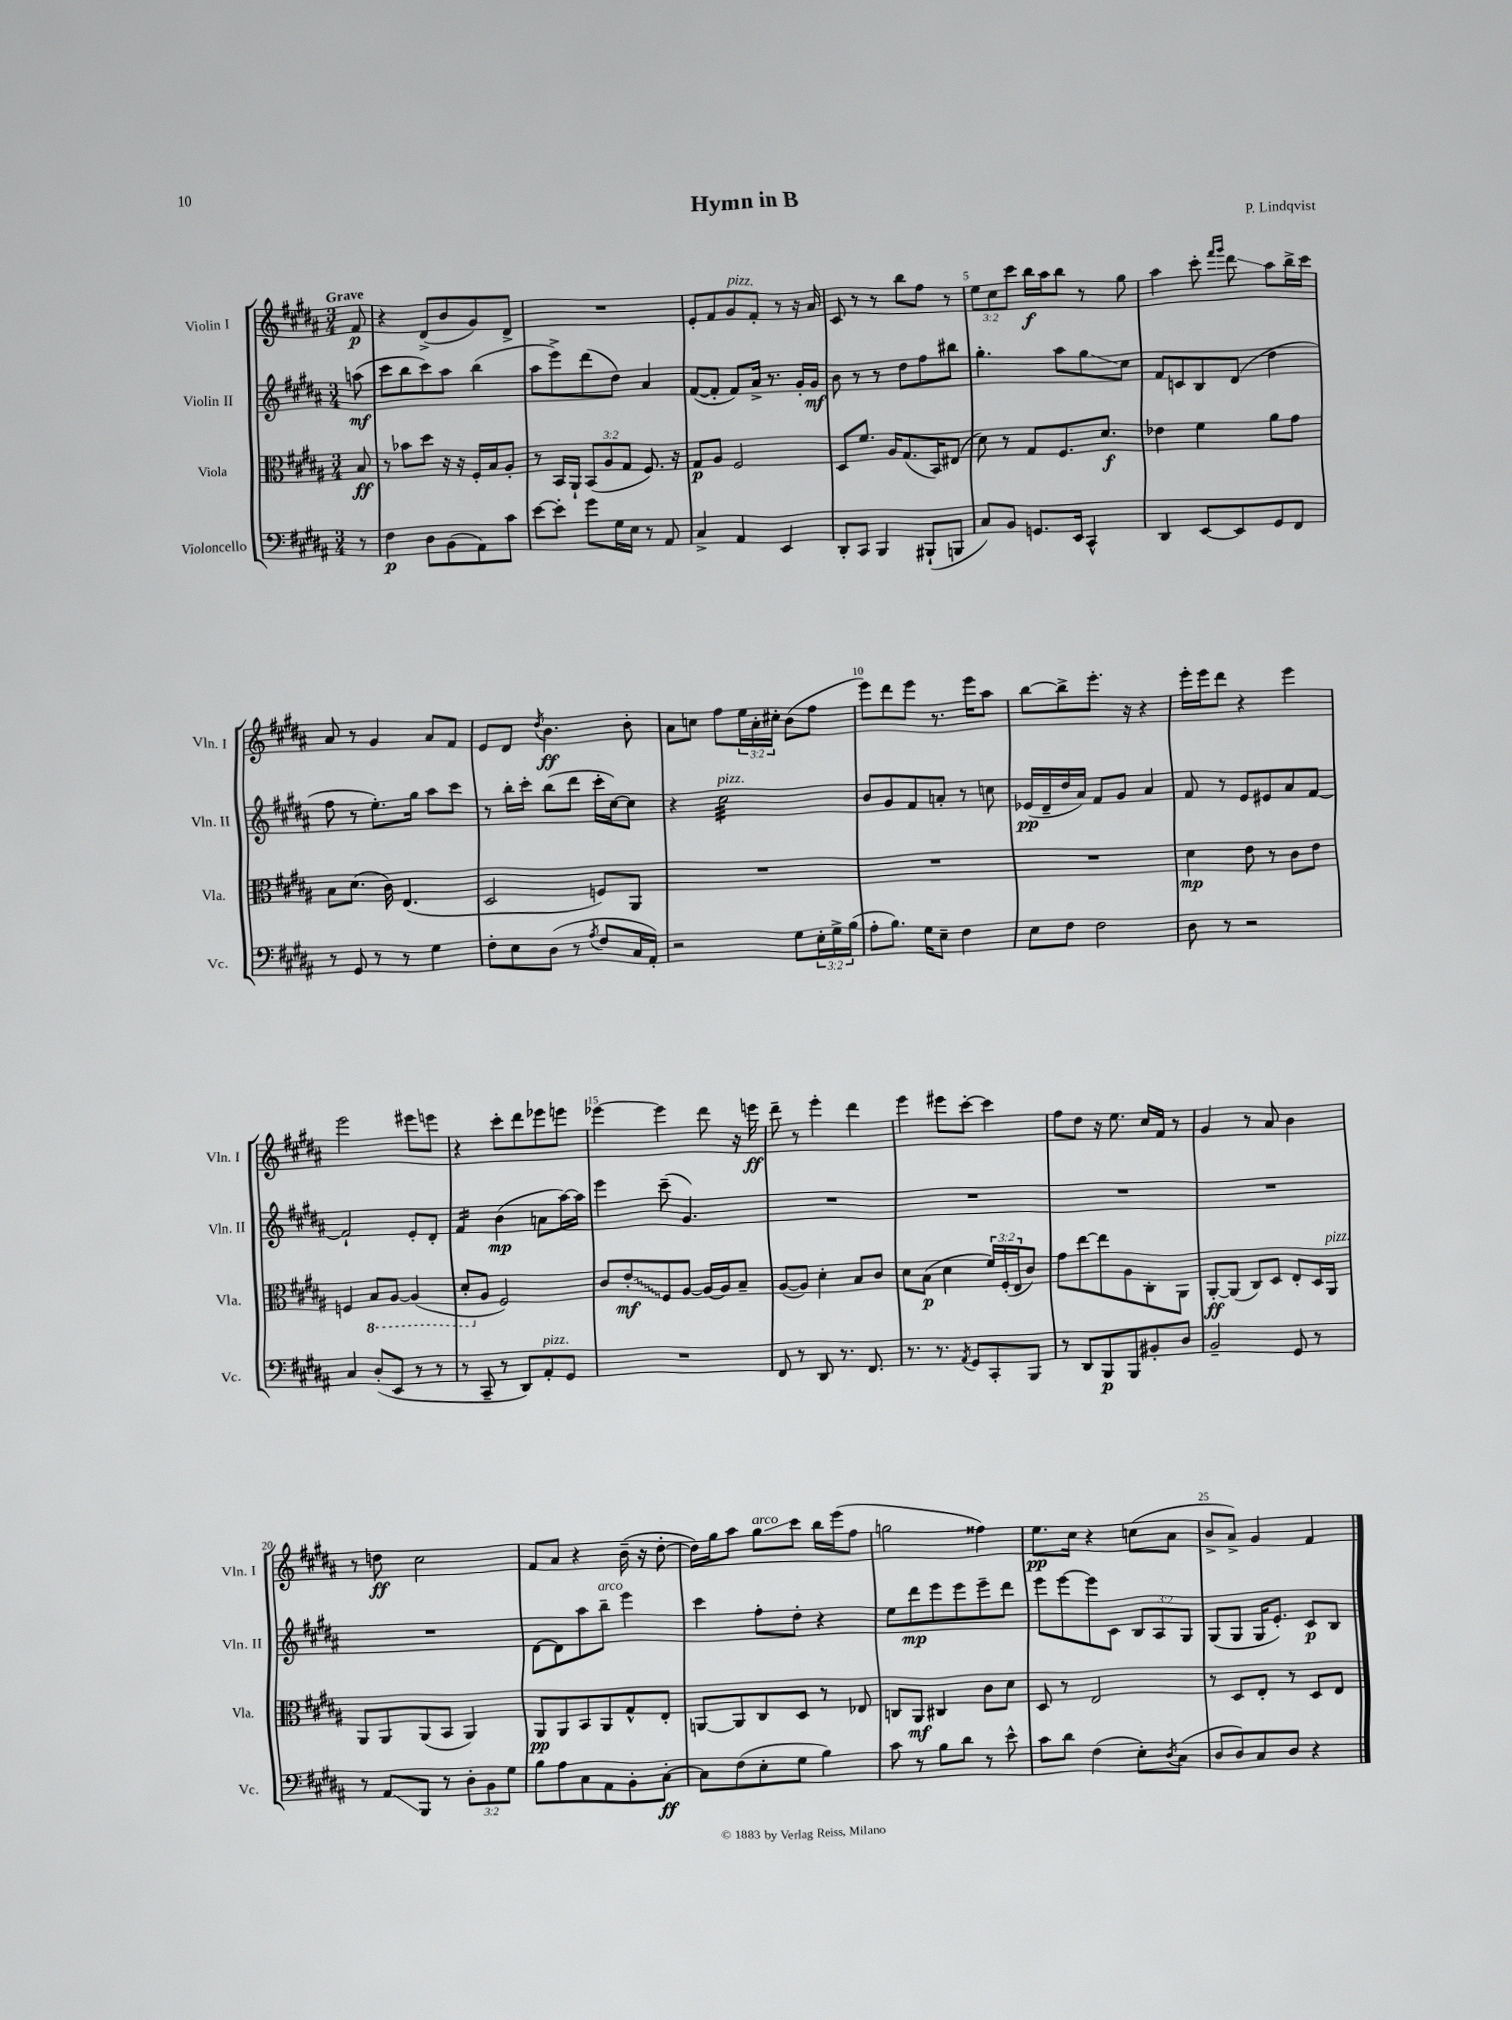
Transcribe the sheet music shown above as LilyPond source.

\header { title = "Hymn in B" composer = "P. Lindqvist" }
<<
\new StaffGroup <<
\new Staff = "s0" \with { instrumentName = "Violin I" shortInstrumentName = "Vln. I" } {
    \clef treble \key b \major \numericTimeSignature \time 3/4 \override Staff.TupletNumber.text = #tuplet-number::calc-fraction-text \partial 8 \tempo "Grave"
    fis'8\p |
    r4 dis'8->( b'8 gis'8) dis'8-> |
    R2. |
    e'8-. fis'8 gis'8^\markup { \italic "pizz." } fis'8-. r8 r16 ais'16 |
    cis'8 r8 r8 b''8 fis''8 r8 |
    \tuplet 3/2 { e''8 cis''8 cis'''8 } b''16\f ais''16 b''8 r8 gis''8 |
    ais''4 cis'''8-. \grace { fis'''16 gis'''16 } dis'''8\glissando ais''8 b''16-> cis'''16 |
    ais'8 r8 gis'4 ais'8 fis'8 |
    e'8 dis'8 \acciaccatura { dis''8 } b'4.\ff b'8-. |
    ais'8 c''8 fis''8 \tuplet 3/2 { e''16 ais'16-. cis''16-. } b'8( fis''8 |
    e'''8) dis'''8 e'''8 r8. e'''16 ais''8 |
    b''8~ b''8-> e'''8.-. r16 r4 |
    e'''16-. e'''16 dis'''8 r4 e'''4 |
    e'''2 eis'''8 e'''8 |
    r4 cis'''8-. dis'''8 ees'''8 e'''8 |
    ees'''4~ ees'''4 dis'''8 r16 e'''16\ff |
    dis'''8-- r8 e'''4-. dis'''4 |
    e'''4 eis'''8 cis'''8~-. cis'''4 |
    fis''8 dis''8 r16 e''8. cis''16 fis'16 r8 |
    gis'4 r8 ais'8 b'4 |
    r8 d''8\ff cis''2 |
    fis'8 ais'8 r4 b'16--( r16 dis''8~-. |
    dis''16) gis''16 ais''8 gis''8\glissando^\markup { \italic "arco" } cis'''8 b''16 e'''16( fis''8 |
    g''2 fisis''4) |
    e''8.\pp cis''16 r4 c''8( ais'8 |
    b'8-> ais'8->) gis'4 fis'4 \bar "|." |
}
\new Staff = "s1" \with { instrumentName = "Violin II" shortInstrumentName = "Vln. II" } {
    \clef treble \key b \major \numericTimeSignature \time 3/4 \override Staff.TupletNumber.text = #tuplet-number::calc-fraction-text \partial 8
    a''8\mf( |
    cis'''8 b''8 cis'''8) ais''8 b''4( |
    ais''8 e'''8->) dis'''8( dis''8) ais'4 |
    fis'8~( fis'8-. fis'8) ais'16-> r8. gis'16-. gis'16\mf |
    b'8 r8 r8 dis''8 fis''8 bis''8 |
    gis''4.-. ais''8 gis''8\glissando cis''8 |
    fis'8 c'8 b8 dis'8( dis''4 |
    fis''8 r8 e''8.-.) gis''16 ais''8 cis'''8 |
    r8 b''16-. cis'''16-. b''8( dis'''8 cis'''16-. cis''16~) cis''8 |
    r4 cis''2:32^\markup { \italic "pizz." } |
    b'8 gis'8 fis'8 a'8-. r8 c''8 |
    ees'16\pp( dis'16-- dis''16 ais'16) fis'8 gis'8 ais'4 |
    fis'8 r8 e'8 eis'8 ais'8 fis'8~ |
    fis'2-! e'8-. dis'8-. |
    fis'4:16 b'4\mp( a'8 ais''16~) ais''16 |
    e'''4 cis'''8--( gis'4.) |
    R2. |
    R2. |
    R2. |
    R2. |
    R2. |
    dis'8~ dis'8 ais''8 b''8--^\markup { \italic "arco" } e'''4 |
    cis'''4 fis''8-. dis''8-. r4 |
    e''8 dis'''8\mp e'''8 e'''8 e'''8-- dis'''8 |
    e'''8 e'''8~ e'''8 cis'8 \tuplet 3/2 { b8 ais8 gis8 } |
    gis8( gis8 gis16 e'8.-.) cis'8\p b8 \bar "|." |
}
\new Staff = "s2" \with { instrumentName = "Viola" shortInstrumentName = "Vla." } {
    \clef alto \key b \major \numericTimeSignature \time 3/4 \override Staff.TupletNumber.text = #tuplet-number::calc-fraction-text \partial 8
    b8\ff |
    r8 bes'8 dis''8 r16 r16 fis16-. b16 ais8-. |
    r8 b,16 ais,16-! \tuplet 3/2 { b,8( ais8 gis8 } fis8.) r16 |
    gis8\p ais8 fis2 |
    dis8 fis'8. ais16 gis8.( b,16) eis8( |
    dis'8) r8 gis8 fis8. dis'8.\f |
    ees'4 fis'4 ais'8 gis'8 |
    b8 dis'8.( cis'16) e4.( |
    dis2 f8) ais,8 |
    R2. |
    R2. |
    R2. |
    dis'4\mp e'8 r8 cis'8 e'8 |
    f4 \ottava #-1 b,8 ais,8~ ais,4( |
    dis8-. \ottava #0 ais8 fis2) |
    cis'8 \once \override Glissando.style = #'zigzag e'8-.\glissando\mf fis8 ais8~ ais16~ ais16 b8-- |
    ais8~( ais8) dis'4-. b8 cis'8 |
    dis'8 b8\p( dis'4 \tuplet 3/2 { fis'16) fis16-.( e16 } cis'8) |
    gis'8 e''8~ e''8 ais8 cis8-. ais,8 |
    ais,8~-.\ff ais,8( cis8) dis8 e8-. dis16 ais,16^\markup { \italic "pizz." } |
    ais,8 ais,8 ais,8( b,8 ais,4) |
    ais,8\pp ais,8 b,8 ais,8 gis8-^ e8-. |
    a,8~ a,8 cis8 dis8 r8 ees8 |
    c8 ais,8\mf cis4 cis'8 dis'8 |
    dis8 r8 e2 |
    r8 dis8 e8-. r8 dis8 e8 \bar "|." |
}
\new Staff = "s3" \with { instrumentName = "Violoncello" shortInstrumentName = "Vc." } {
    \clef bass \key b \major \numericTimeSignature \time 3/4 \override Staff.TupletNumber.text = #tuplet-number::calc-fraction-text \partial 8
    r8 |
    fis4\p dis8 b,8( ais,8) cis'8 |
    e'8~ e'8-. gis'8 gis16 e16 r8 ais,8 |
    cis4-> ais,4 e,4 |
    dis,8-. cis,8 b,,4 bis,,8-!( b,,8 |
    cis8) b,8 g,8. e,16 cis,4-^ |
    dis,4 e,8~ e,8 gis,8 fis,8 |
    r8 gis,8 r8 r8 gis4 |
    fis8-. e8 dis8( r8 \acciaccatura { ais8 } fis8 cis16 ais,16-.) |
    r2 gis8 \tuplet 3/2 { e16-. gis16-> b16( } |
    ais8-. b8.) gis16 e8-- fis4 |
    e8 fis8 fis2 |
    dis8 r8 r2 |
    cis4 dis8-.( e,8 r8 r8 |
    r8 cis,8-- r8 dis,8) ais,8-.^\markup { \italic "pizz." } gis,8 |
    R2. |
    fis,8 r8 dis,8 r8. fis,8. |
    r8. r8. \acciaccatura { ais,8 } gis,8 cis,8-. b,,8 |
    r8 dis,8 b,,8\p b,,8 bis,8-. dis8 |
    b,2-- gis,8 r8 |
    r8 ais,8\glissando b,,8 r8 \tuplet 3/2 { dis8-. b,8 gis8 } |
    b8 ais8 cis8 ais,8 b,8-. cis8~-.\ff |
    cis8 fis8( e8-. gis8 b4) |
    cis'8 r8 b8 dis'8 r8 e'8-^ |
    cis'8 dis'8 fis4( e8-.) \acciaccatura { dis8 } cis8( |
    dis8 dis8) cis8 dis8 r4 \bar "|." |
}
>>
>>
\layout { \context { \Score \override BarNumber.break-visibility = ##(#f #t #t) barNumberVisibility = #(every-nth-bar-number-visible 5) } }
